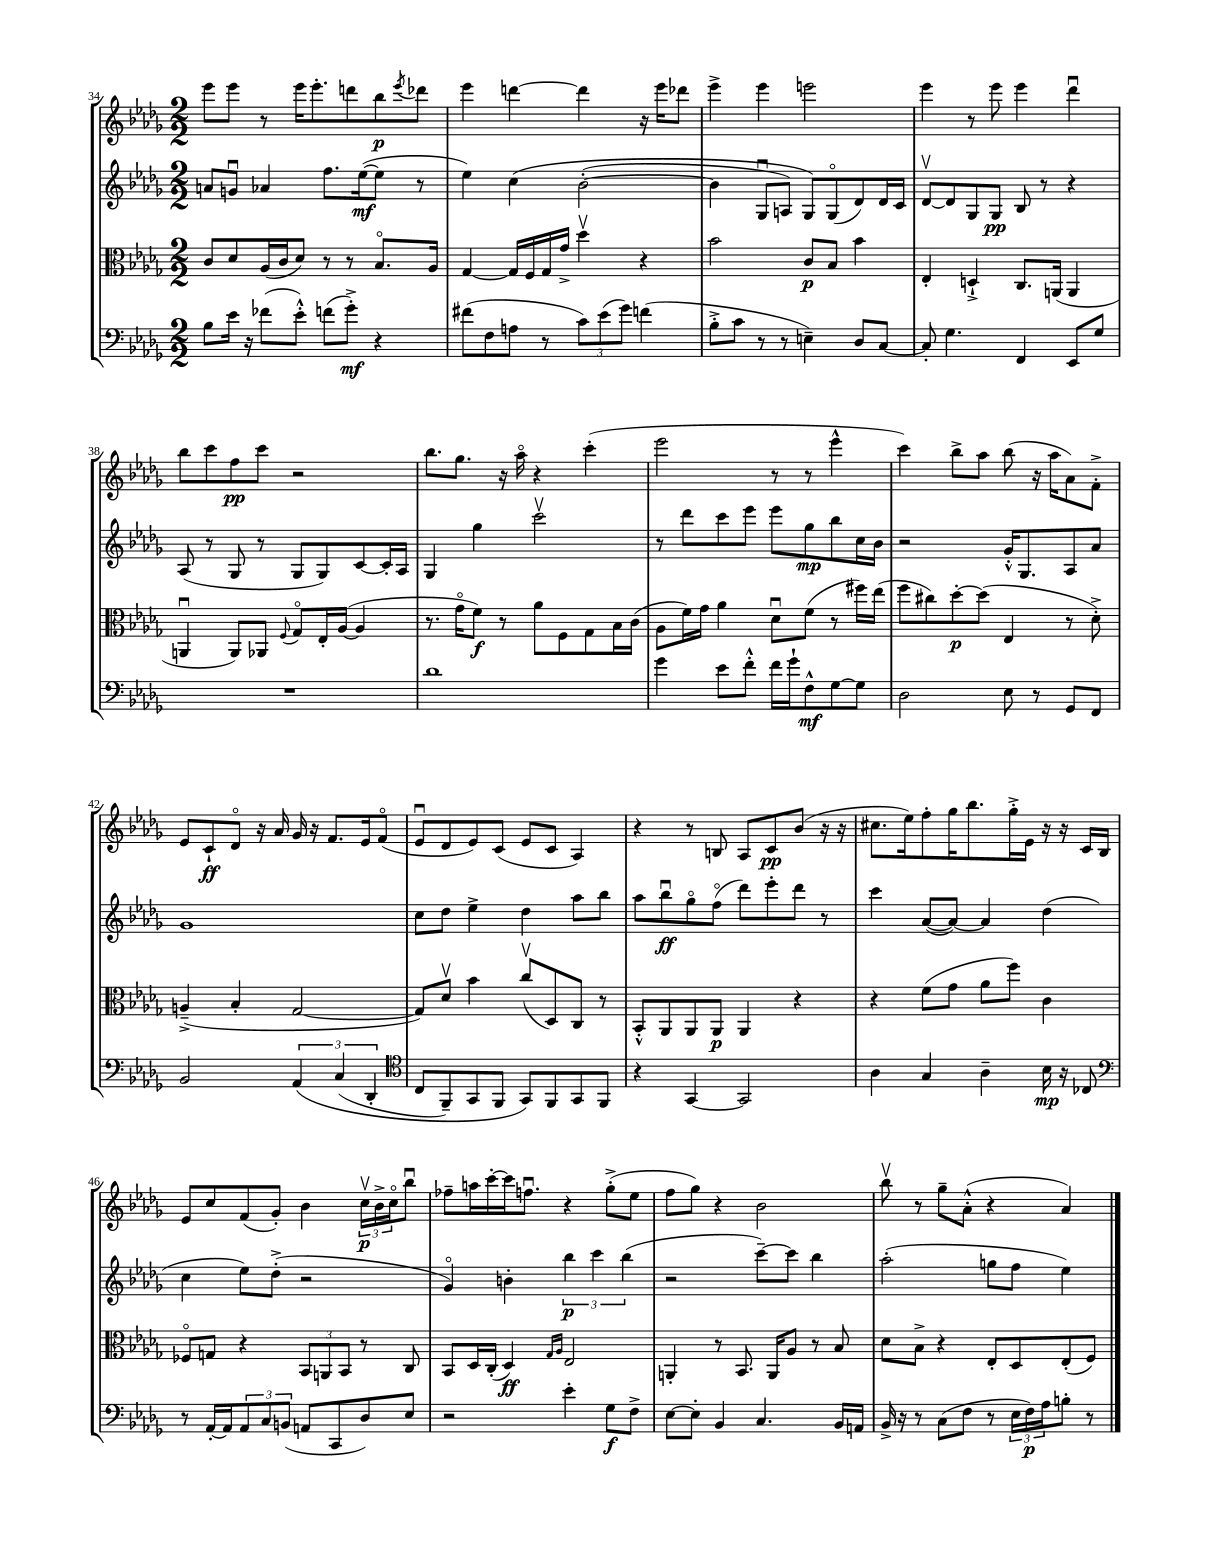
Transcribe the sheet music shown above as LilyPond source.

<<
\new StaffGroup <<
\new Staff = "s0" {
    \clef treble \key des \major \numericTimeSignature \time 2/2
    ees'''8 ees'''8 r8 ees'''16 ees'''8.-. d'''8 bes''8\p \acciaccatura { ees'''8 } des'''8 |
    ees'''4 d'''4~ d'''4 r16 ees'''16 des'''8 |
    ees'''4-> ees'''4 e'''2 |
    ees'''4 r8 ees'''8 ees'''4 des'''4\downbow |
    bes''8 c'''8 f''8\pp c'''8 r2 |
    bes''8. ges''8. r16 aes''16\flageolet r4 c'''4-.( |
    ees'''2 r8 r8 ees'''4-^ |
    c'''4) bes''8-> aes''8 bes''8( r16 aes''16 aes'8) f'8-.-> |
    ees'8 c'8-!\ff des'8\flageolet r16 aes'16 ges'16 r16 f'8. ees'16 f'8\flageolet( |
    ees'8\downbow des'8 ees'8) c'8( ees'8 c'8 aes4) |
    r4 r8 b8 aes8 c'8\pp bes'8( r16 r16 |
    cis''8. ees''16) f''8-. ges''16 bes''8. ges''16-.-> ees'16 r16 r16 c'16 bes16 |
    ees'8 c''8 f'8( ges'8-.) bes'4 \tuplet 3/2 { c''16\upbow\p bes'16-> c''16\flageolet } bes''8\downbow |
    fes''8-- a''16 c'''16~-. c'''16 f''8.\downbow r4 ges''8-.->( ees''8 |
    f''8 ges''8) r4 bes'2 |
    bes''8\upbow r8 ges''8-- aes'8-.-^( r4 aes'4) \bar "|." |
}
\new Staff = "s1" {
    \clef treble \key des \major \numericTimeSignature \time 2/2
    a'8 g'8\downbow aes'4 f''8. ees''16~\mf( ees''8 r8 |
    ees''4) c''4\( bes'2~-.( |
    bes'4 ges8\downbow a8) ges8\) ges8\flageolet( des'8) des'16 c'16 |
    des'8~\upbow des'8 ges8 ges8\pp bes8 r8 r4 |
    aes8( r8 ges8 r8 ges8 ges8) c'8~ c'16-. aes16 |
    ges4 ges''4 c'''2\upbow |
    r8 des'''8 c'''8 ees'''8 ees'''8 ges''8\mp bes''8 c''16 bes'16 |
    r2 ges'16-.-^ ges8. aes8 aes'8 |
    ges'1 |
    c''8 des''8 ees''4-> des''4 aes''8 bes''8 |
    aes''8 bes''8\downbow\ff ges''8\flageolet f''8\flageolet( des'''8) ees'''8-. des'''8 r8 |
    c'''4 aes'8~( aes'8~) aes'4 des''4( |
    c''4 ees''8) des''8-.->( r2 |
    ges'4\flageolet) b'4-. \tuplet 3/2 { bes''4\p c'''4 bes''4( } |
    r2 c'''8~--) c'''8 bes''4 |
    aes''2-.( g''8 f''8 ees''4) \bar "|." |
}
\new Staff = "s2" {
    \clef alto \key des \major \numericTimeSignature \time 2/2
    c'8 des'8 aes16( c'16 des'8) r8 r8 bes8.\flageolet aes16 |
    ges4~ ges16 f16 ges16 ges'16-> des''4\upbow r4 |
    bes'2 c'8\p bes8 bes'4 |
    ees4-. d4-!-> c8. a,16( a,4 |
    a,4\downbow a,8) aes,8 \appoggiatura { f8 } ges8\flageolet ees16-. aes16~( aes4 |
    r8. ges'16\flageolet f'8\f) r8 aes'8 f8 ges8 bes16 c'16( |
    aes8 f'16) ges'16 aes'4 des'8\downbow f'8( r8 fis''16) ees''16( |
    f''8 cis''8) des''8~-.\p des''8( ees4 r8 des'8-.->) |
    a4--->( bes4-. ges2~ |
    ges8) des'8\upbow bes'4 c''8\upbow( des8) c8 r8 |
    bes,8-.-^ aes,8 aes,8 aes,8\p aes,4 r4 |
    r4 f'8( ges'8 aes'8 f''8) c'4 |
    fes8\flageolet g8 r4 \tuplet 3/2 { bes,8 a,8 bes,8 } r8 c8 |
    bes,8 des16 c16-.( des4\ff) \grace { ges16 aes16 } ees2 |
    a,4-. r8 bes,8. a,16 aes8 r8 bes8 |
    des'8 bes8-> r4 ees8-. des8 ees8-.( f8) \bar "|." |
}
\new Staff = "s3" {
    \clef bass \key des \major \numericTimeSignature \time 2/2
    bes8 ees'16 r16 fes'8( ees'8-.-^) f'8( ges'8-.->\mf) r4 |
    fis'8( f8 a8 r8 \tuplet 3/2 { c'8) ees'8( ges'8) } f'4( |
    bes8-.-> c'8 r8 r8 e4--) des8 c8~ |
    c8-. ges4. f,4 ees,8 ges8 |
    R1 |
    des'1 |
    ges'4 ees'8 f'8-.-^ f'16 ges'16-! f8-^\mf ges8~ ges8 |
    des2 ees8 r8 ges,8 f,8 |
    bes,2 \tuplet 3/2 { aes,4\( c4( des,4-. } |
    \clef tenor c8 f,8--) ges,8 f,8 ges,8\) f,8 ges,8 f,8 |
    r4 ges,4~ ges,2 |
    aes4 ges4 aes4-- bes16\mp r16 ces8 |
    \clef bass r8 aes,16~-. aes,16 \tuplet 3/2 { aes,8 c8 b,8( } a,8 c,8 des8) ees8 |
    r2 ees'4-. ges8\f f8-> |
    ees8~ ees8-. bes,4 c4. bes,16 a,16 |
    bes,16-> r16 r8 c8( f8 r8 \tuplet 3/2 { ees16 f16\p) aes16 } b8-. r8 \bar "|." |
}
>>
>>
\layout { \context { \Score currentBarNumber = #34 } }
